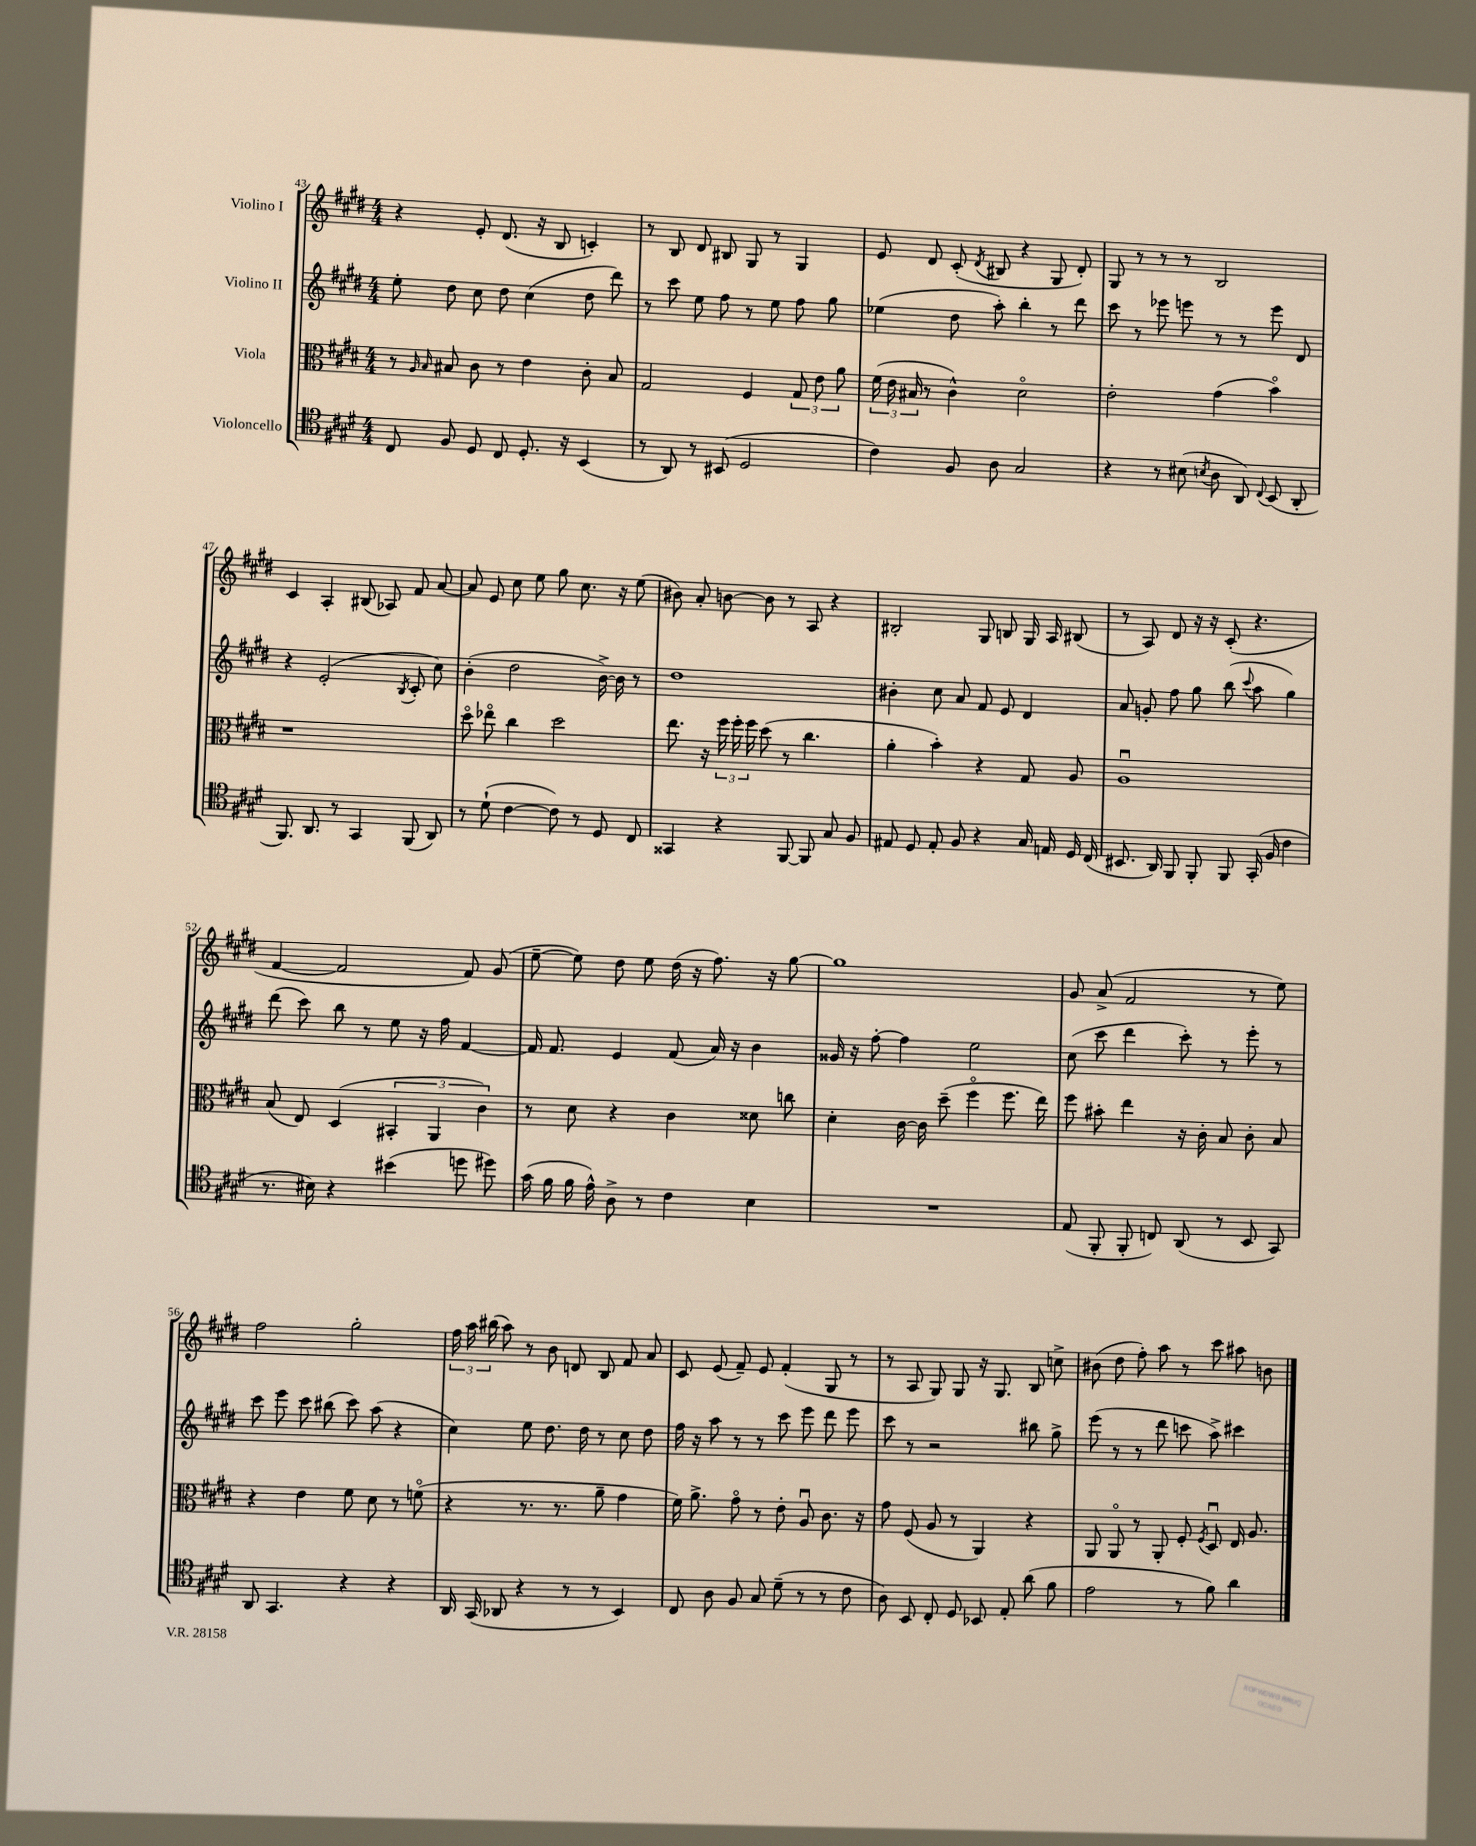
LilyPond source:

<<
\new StaffGroup <<
\new Staff = "s0" \with { instrumentName = "Violino I" } {
    \clef treble \key e \major \numericTimeSignature \time 4/4
    \autoBeamOff r4 e'8-. dis'8.( r16 b8 c'4-.) |
    r8 b8 dis'8 bis8 gis8 r8 gis4 |
    e'8 dis'8 cis'8-.( \acciaccatura { dis'8 } bis8 r4 gis8 dis'8-.) |
    gis8 r8 r8 r8 b2 |
    cis'4 a4-. bis8( aes8) fis'8 a'8~ |
    a'8 e'8 cis''8 e''8 gis''8 cis''8. r16 e''8( |
    bis'8) a'8-. b'8~ b'8 r8 a8 r4 |
    bis2-. gis8 b8 gis16 a16 bis8( |
    r8 a8) dis'8 r16 r16 cis'8-.( r4. |
    fis'4~ fis'2 fis'8) gis'8( |
    e''8~-- e''8) dis''8 e''8 dis''16( r16 fis''8.) r16 gis''8~ |
    gis''1 |
    gis'8 a'8->( fis'2 r8 e''8) |
    fis''2 gis''2-. |
    \tuplet 3/2 { fis''16 a''16 bis''16( } a''8) r8 b'8 d'8 b8 fis'8 a'8 |
    cis'8 e'8( fis'8--) e'8 fis'4-.( gis8 r8 |
    r8 a8 gis8) gis8 r16 gis8. b8 c''8-> |
    bis'8( dis''8 fis''8-.) a''8 r8 cis'''8 ais''8 b'8 \bar "|." |
}
\new Staff = "s1" \with { instrumentName = "Violino II" } {
    \clef treble \key e \major \numericTimeSignature \time 4/4
    \autoBeamOff e''8-. dis''8 cis''8 dis''8 cis''4( dis''8 dis'''8) |
    r8 cis'''8 e''8 fis''8 r8 e''8 fis''8 gis''8 |
    ees''4( dis''8 a''8-.) b''4-. r8 dis'''8 |
    cis'''8 r8 ees'''8 e'''8 r8 r8 e'''8 dis'8 |
    r4 e'2-.( \acciaccatura { b8 } cis'8-. cis''8) |
    b'4-.( dis''2 b'16~->) b'16 r8 |
    dis''1 |
    bis'4-. cis''8 a'8 fis'8 e'8 dis'4 |
    a'8 g'8-. fis''8 gis''8 b''8( \appoggiatura { cis'''8 } a''8 gis''4) |
    dis'''8( cis'''8) b''8 r8 e''8 r16 fis''16 fis'4~ |
    fis'16 fis'8. e'4 fis'8( a'16) r16 b'4 |
    gisis'16 r16 fis''8~-. fis''4 e''2 |
    cis''8( cis'''8 dis'''4 cis'''8-.) r8 e'''8-. r8 |
    cis'''8 e'''8 cis'''8 bis''8( cis'''8) a''8( r4 |
    cis''4) e''8 dis''8. dis''16 r8 cis''8 dis''8 |
    fis''16 r16 a''8 r8 r8 cis'''8 e'''8 dis'''8 e'''8 |
    cis'''8 r8 r2 bis''8 gis''8-> |
    e'''8( r8 r8 dis'''8 c'''8 a''8->) cis'''4 \bar "|." |
}
\new Staff = "s2" \with { instrumentName = "Viola" } {
    \clef alto \key e \major \numericTimeSignature \time 4/4
    \autoBeamOff r8 \grace { a16 b16 } bis8 cis'8 r8 e'4 cis'8-. bis8 |
    gis2 fis4 \tuplet 3/2 { gis8 e'8 a'8 } |
    \tuplet 3/2 { fis'16( e'16 bis16 } r8 cis'4-^) dis'2\flageolet |
    e'2-. gis'4( b'4\flageolet) |
    r1 |
    dis''8\flageolet ees''8\flageolet cis''4 dis''2 |
    e''8. r16 \tuplet 3/2 { fis''16 fis''16-. fis''16 } dis''8( r8 cis''4. |
    a'4-. b'4-.) r4 gis8 a8 |
    a1\downbow |
    b8( e8) dis4( \tuplet 3/2 { bis,4-. a,4 cis'4) } |
    r8 dis'8 r4 cis'4 disis'8 c''8 |
    dis'4-. cis'16~ cis'16 dis''8--( fis''4\flageolet fis''8. e''16) |
    fis''8 bis'8-. e''4 r16 cis'16-. b8 cis'8-. b8 |
    r4 e'4 fis'8 dis'8 r8 f'8\flageolet( |
    r4 r8. r8. a'8-- gis'4 |
    fis'16) a'8.-> gis'8\flageolet r8 e'8-. a8\downbow cis'8. r16 |
    gis'8 fis8( a8 r8 a,4) r4 |
    a,8 a,8\flageolet r8 a,8-. fis8-. \acciaccatura { fis8 } dis8\downbow e16 a8. \bar "|." |
}
\new Staff = "s3" \with { instrumentName = "Violoncello" } {
    \clef tenor \key e \major \numericTimeSignature \time 4/4
    \autoBeamOff cis8 fis8 dis8 cis8 dis8.-. r16 b,4( |
    r8 a,8) r8 bis,8( dis2 |
    cis'4) fis8 a8 gis2 |
    r4 r8 bis8( \acciaccatura { b8 } a8 a,8) \appoggiatura { cis8 } b,8( a,8-. |
    fis,8.) a,8. r8 gis,4 fis,8( a,8) |
    r8 dis'8-!( cis'4~ cis'8) r8 dis8 cis8 |
    gisis,4 r4 fis,8~ fis,8 gis8 fis8 |
    eis8 dis8 eis8-. fis8 r4 gis16 e16 dis16 cis16( |
    bis,8. a,16) fis,8 fis,8-. fis,8 gis,16-.( fis16 cis'4 |
    r8. bis16) r4 bis'4( d''8 dis''8) |
    gis'16( fis'16 fis'16 e'16-^) a8-> r8 cis'4 b4 |
    R1 |
    e8( fis,8-. fis,8-. c8) a,8( r8 b,8 gis,8) |
    a,8 gis,4. r4 r4 |
    a,16 gis,16( aes,8 r4 r8 r8 b,4) |
    cis8 a8 fis8 gis8 dis'8--( r8 r8 cis'8 |
    a8) b,8 cis8-. dis8 bes,8 e8-. a'8( fis'8 |
    e'2 r8 fis'8) a'4 \bar "|." |
}
>>
>>
\layout { \context { \Score currentBarNumber = #43 } }
